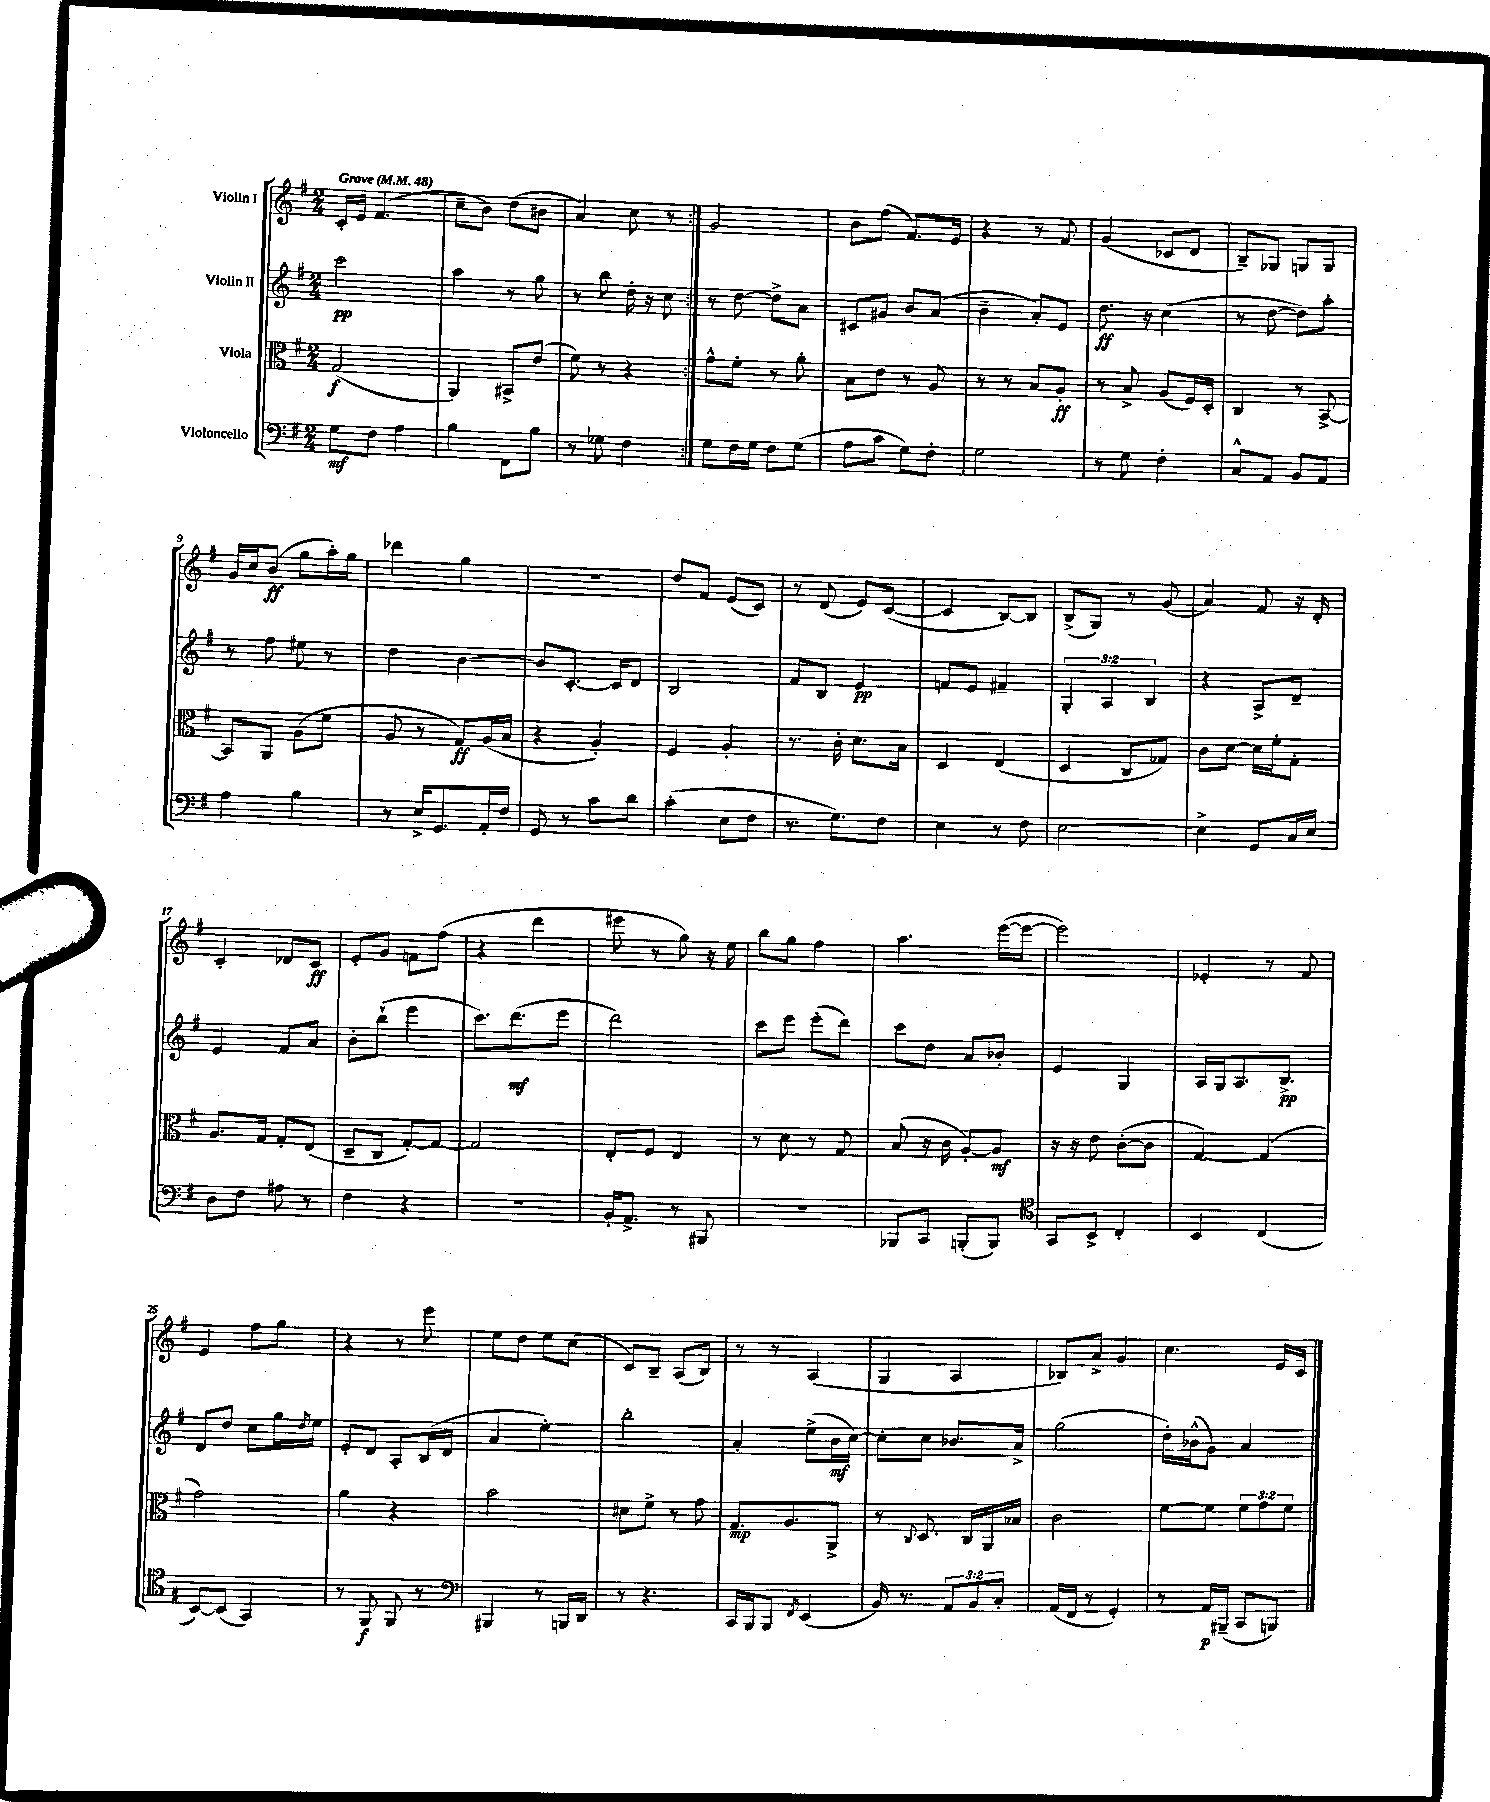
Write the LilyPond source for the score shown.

<<
\new StaffGroup <<
\new Staff = "s0" \with { instrumentName = "Violin I" } {
    \clef treble \key g \major \numericTimeSignature \time 2/4 \tempo "Grave" 4 = 48
    \repeat volta 2 { c'16-. e'16 fis'4.( |
    c''8-- b'8) d''8( bis'8 |
    a'4) c''8 r8 | }
    g'2 |
    b'8 fis''8( fis'8.) e'16 |
    r4 r8 fis'8 |
    g'4( ces'8 d'8 |
    b8--) ges8 g8 g8 |
    g'16 c''16 b'8\ff( g''8 a''16-.) g''16 |
    des'''4 g''4 |
    R2 |
    d''8 fis'8 e'8( c'8) |
    r8 d'8( e'8) c'8~( |
    c'4 b8~) b8 |
    b8->( g8) r8 g'8( |
    a'4) fis'8 r16 d'16-. |
    c'4-. des'8 c'8\ff |
    e'8-. g'8 f'8 fis''8( |
    r4 d'''4 |
    eis'''8 r8 g''8) r16 e''16 |
    b''8 g''8 fis''4 |
    a''4. e'''16~( e'''16~ |
    e'''2) |
    ees'4-. r8 fis'8 |
    e'4 fis''8 g''8 |
    r4 r8 e'''8 |
    e''8 d''8 e''8 c''8( |
    c'8) b8-- a8( b8) |
    r8 r8 a4( |
    g4 a4 |
    bes8) a'8-> g'4 |
    c''4. e'16 c'16 \bar "|." |
}
\new Staff = "s1" \with { instrumentName = "Violin II" } {
    \clef treble \key g \major \numericTimeSignature \time 2/4 \override Staff.TupletNumber.text = #tuplet-number::calc-fraction-text
    \repeat volta 2 { c'''2\pp |
    a''4 r8 g''8 |
    r8 b''8 d''16-. r16 c''8 | }
    r8 d''8~ d''8-> a'8 |
    cis'8 gis'8 b'8 a'8( |
    b'4-- a'8-.) e'8 |
    d''8.\ff r16 c''4( |
    r8 d''8~ d''8) a''8-. |
    r8 fis''8 eis''8 r8 |
    d''4 b'4~ |
    b'8 c'8.~-. c'16 d'8 |
    b2 |
    fis'8 b8 e'4\pp |
    f'8 e'8 fis'4-- |
    \tuplet 3/2 { g4-. a4 b4 } |
    r4 a8-> d'8-- |
    e'4 fis'8 a'8 |
    b'8-. b''8-!( e'''4 |
    c'''8.) d'''8.\mf( e'''8 |
    d'''2) |
    c'''8 e'''8 e'''8-.( d'''8) |
    c'''8 d''8 a'8 bes'8-. |
    e'4 g4 |
    a16 g16 a8. b8.->\pp |
    d'8 d''8 c''8 g''16 \acciaccatura { d''8 } e''16 |
    e'8-. d'8 a8-. b16( d'16 |
    a'4 e''4-.) |
    b''2-. |
    a'4-. e''8->( b'16\mf c''16~) |
    c''8-. c''8 bes'8. a'16-> |
    g''2( |
    d''16-.) bes'16-^( g'8) a'4 \bar "|." |
}
\new Staff = "s2" \with { instrumentName = "Viola" } {
    \clef alto \key g \major \numericTimeSignature \time 2/4 \override Staff.TupletNumber.text = #tuplet-number::calc-fraction-text
    \repeat volta 2 { g2\f( |
    a,4) bis,8-> e'8( |
    fis'8) r8 r4 | }
    g'8-^ fis'8-. r8 a'8-. |
    b8 e'8 r8 a8 |
    r8 r8 b8 a8-.\ff |
    r8 b8-> a8( fis16) d16-. |
    c4 r8 b,8~-> |
    b,8 a,8 a8( fis'8 |
    a8 r8 g8\ff) a16( b16 |
    r4 a4-.) |
    fis4 a4-. |
    r8. c'16-. d'8. b16 |
    d4 e4( |
    d4 c8 ges8) |
    c'8 d'8~ d'16 fis'16-. g8-. |
    a8. g16 g8-. e8( |
    d8-- c8 g8~-.) g8~ |
    g2 |
    e8-. fis8 e4 |
    r8 d'8 r8 g8 |
    b8( r16 c'16 a8~-.) a8\mf |
    r16 r16 e'8 c'8~-.( c'8 |
    g4~) g4( |
    g'2) |
    a'4 r4 |
    b'2 |
    dis'8 fis'8-> r8 g'8 |
    g8.\mp a8. a,8-> |
    r8 \appoggiatura { c8 } d8. c16 a,16 bes16 |
    c'2 |
    fis'8~ fis'8 \tuplet 3/2 { fis'8 g'8 fis'8 } \bar "|." |
}
\new Staff = "s3" \with { instrumentName = "Violoncello" } {
    \clef bass \key g \major \numericTimeSignature \time 2/4 \override Staff.TupletNumber.text = #tuplet-number::calc-fraction-text
    \repeat volta 2 { g8\mf fis8 a4 |
    b4 fis,8 b8 |
    r8 ges8 fis4 | }
    g8 fis16 g16 fis8 g8( |
    a8 c'8 g8) fis8-. |
    g2 |
    r8 g8 fis4-. |
    c8-^ a,8 b,8 a,8 |
    a4 b4 |
    r8 e16-> g,8. a,16-. fis16 |
    g,8 r8 c'8 d'8 |
    c'4-.( e8 fis8 |
    r8. g8.) fis8 |
    e4 r8 fis8 |
    e2~ |
    e4-> g,8 c16 e16 |
    d8 fis8 ais8 r8 |
    fis4 r4 |
    R2 |
    b,16-. a,8.-> r8 bis,,8 |
    r2 |
    bes,,8 c,8 b,,8-.( b,,8) |
    \clef tenor g,8 b,8-> c4-. |
    b,4 c4( |
    b,8~) b,8( g,4) |
    r8 fis,8\f fis,8 r8 |
    \clef bass bis,,4 r8 b,,16 d,16 |
    r8 r4. |
    c,16 b,,16 b,,8 \acciaccatura { fis,8 } e,4( |
    b,16) r8. \tuplet 3/2 { a,8 b,8 c8-. } |
    a,16( fis,16 r8 g,4-.) |
    r8 a,16\p bis,,16--( c,8 b,,8) \bar "|." |
}
>>
>>
